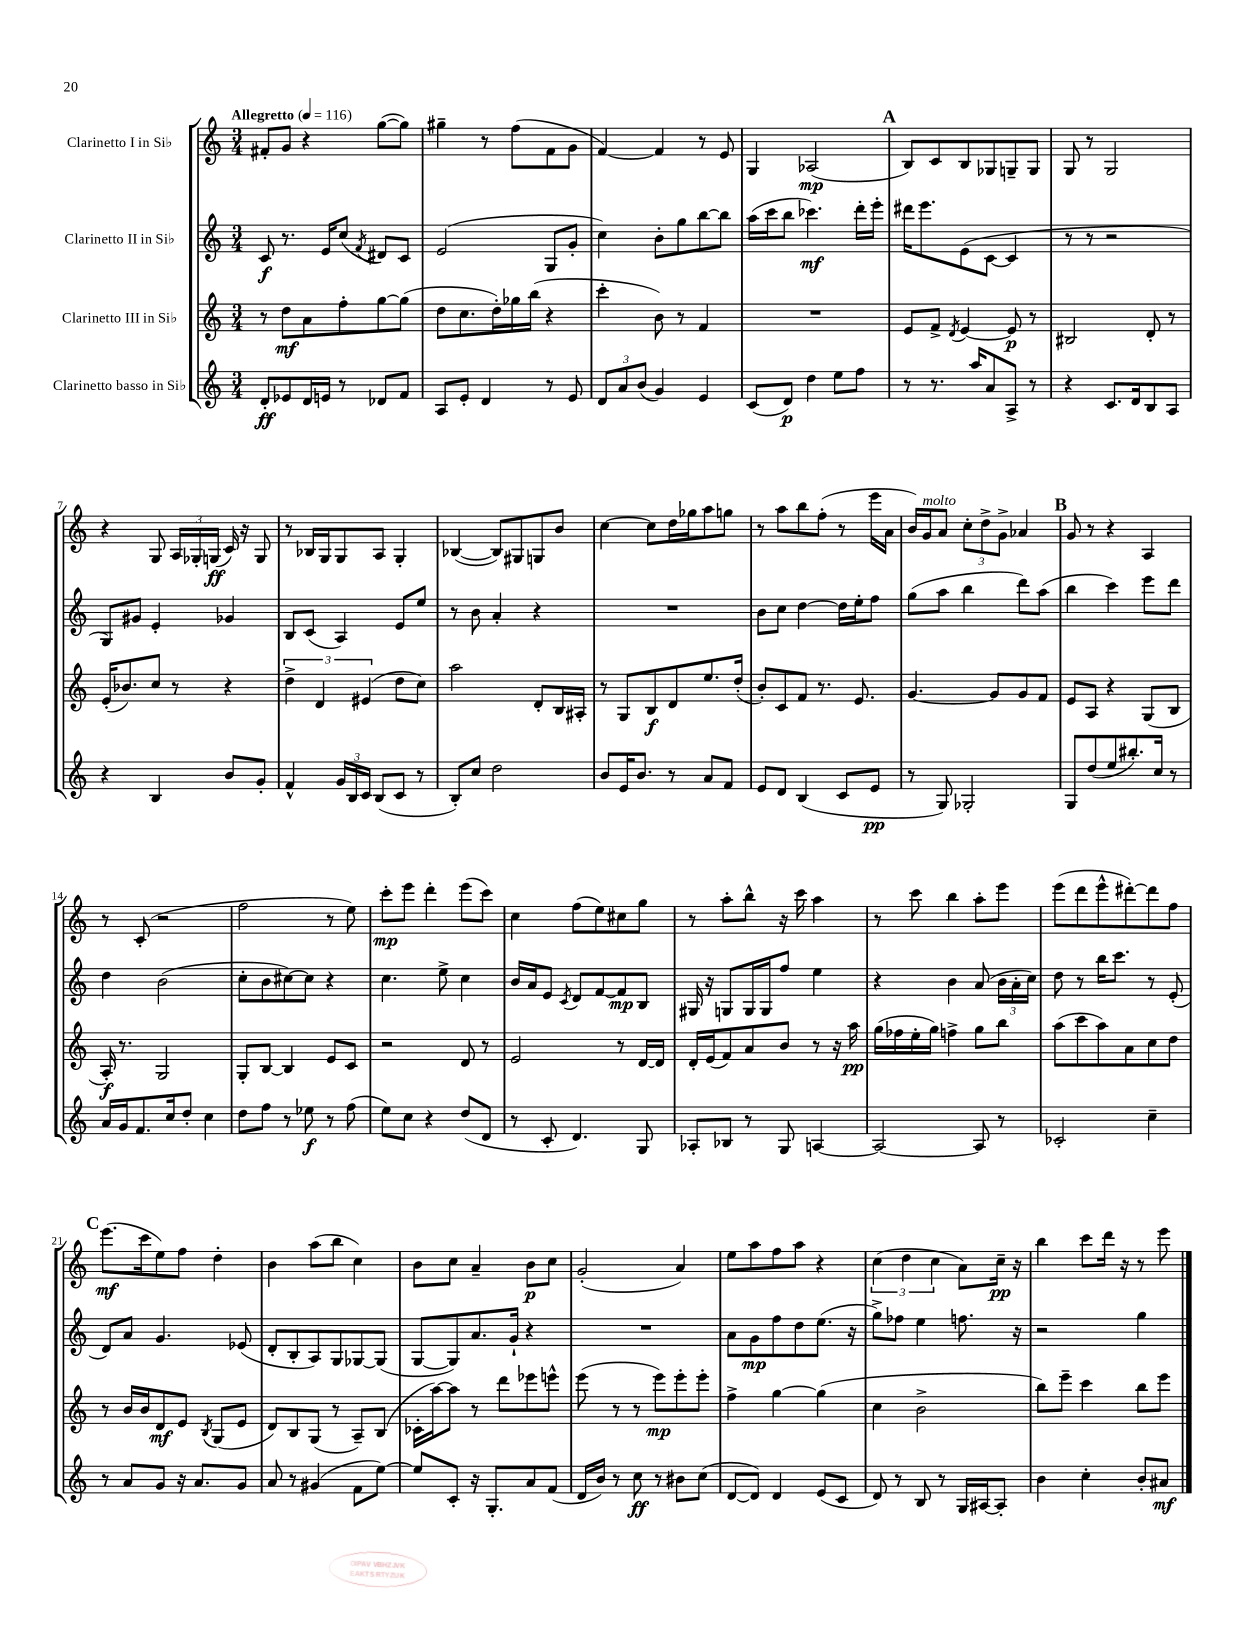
<<
\new StaffGroup <<
\new Staff = "s0" \with { instrumentName = "Clarinetto I in Sib" } {
    \clef treble \key c \major \numericTimeSignature \time 3/4 \tempo "Allegretto" 4 = 116
    \autoBeamOff fis'8[-. g'8] r4 g''8[~( g''8]) |
    gis''4-- r8 f''8[( f'8 g'8] |
    f'4~) f'4 r8 e'8 |
    g4 aes2\mp( |
    \mark \markup { \bold "A" } b8[) c'8 b8 ges8 g8-- g8] |
    g8 r8 g2 |
    r4 g8 \tuplet 3/2 { a16[ ges16-. g16]\ff( } c'16) r16 g8 |
    r8 bes16[ g16 g8 a8] g4-. |
    bes4~( bes8[) gis8 g8 b'8] |
    c''4~ c''8[ d''16 ges''16 a''8 g''8] |
    r8 a''8[ b''8 f''8]-.( r8 e'''16[ a'16] |
    b'16[) g'16^\markup { \italic "molto" } a'8] \tuplet 3/2 { c''8[-. d''8-> g'8]-> } aes'4 |
    \mark \markup { \bold "B" } g'8 r8 r4 a4 |
    r8 c'8-.( r2 |
    f''2 r8 e''8) |
    c'''8[-.\mp e'''8] d'''4-. e'''8[( c'''8]) |
    c''4 f''8[( e''8) cis''8 g''8] |
    r8 a''8[-. b''8]-^ r16 c'''16 a''4 |
    r8 c'''8 b''4 a''8[-. e'''8] |
    e'''8[( d'''8 e'''8-^ dis'''8~-.) dis'''8 f''8] |
    \mark \markup { \bold "C" } e'''8.[\mf( c'''16 e''8) f''8] d''4-. |
    b'4 a''8[( b''8] c''4) |
    b'8[ c''8] a'4-- b'8[\p c''8] |
    g'2-.( a'4) |
    e''8[ a''8 f''8 a''8] r4 |
    \tuplet 3/2 { c''4( d''4 c''4 } a'8[) c''16]--\pp r16 |
    b''4 c'''8[ d'''16] r16 r8 e'''8 \bar "|." |
}
\new Staff = "s1" \with { instrumentName = "Clarinetto II in Sib" } {
    \clef treble \key c \major \numericTimeSignature \time 3/4
    \autoBeamOff c'8\f r8. e'16[ c''8]( \acciaccatura { f'8 } dis'8[) c'8] |
    e'2( g8[ g'8]-. |
    c''4) b'8[-. g''8 b''8~ b''8] |
    a''16[( c'''16 b''8] ces'''4.\mf) d'''16[-. e'''16]-. |
    \mark \markup { \bold "A" } dis'''16[ e'''8. e'8( c'8]~ c'4 |
    r8 r8 r2 |
    g8[) gis'8] e'4-. ges'4 |
    b8[ c'8]( a4) e'8[ e''8] |
    r8 b'8 a'4-. r4 |
    R2. |
    b'8[ c''8] d''4~ d''16[ e''16-. f''8] |
    g''8[( a''8] b''4 d'''8[) a''8]( |
    \mark \markup { \bold "B" } b''4 c'''4) e'''8[ d'''8] |
    d''4 b'2( |
    c''8[-. b'8 cis''8~) cis''8] r4 |
    c''4. e''8-> c''4 |
    b'16[ a'16 e'8] \acciaccatura { c'8 } d'8[ f'8~ f'8\mp b8] |
    gis16 r16 g8[ g16 g16 f''8] e''4 |
    r4 b'4 a'8( \tuplet 3/2 { b'16[ a'16-. c''16]) } |
    d''8 r8 b''16[ c'''8.] r8 e'8-.( |
    \mark \markup { \bold "C" } d'8[) a'8] g'4. ees'8( |
    d'8[-. b8-. a8) g8 ges8~ ges8]( |
    g8[~ g8) a'8. g'16]-! r4 |
    R2. |
    a'8[ g'8\mp f''8 d''8 e''8.]( r16 |
    g''8[->) fes''8] e''4 f''8. r16 |
    r2 g''4 \bar "|." |
}
\new Staff = "s2" \with { instrumentName = "Clarinetto III in Sib" } {
    \clef treble \key c \major \numericTimeSignature \time 3/4
    \autoBeamOff r8 d''8[\mf a'8 f''8-. g''8~ g''8]( |
    d''8[ c''8. d''16-.) ges''16 b''16]( r4 |
    c'''4-. b'8) r8 f'4 |
    R2. |
    \mark \markup { \bold "A" } e'8[ f'8]-> \acciaccatura { d'8 } e'4~ e'8\p r8 |
    bis2 d'8-. r8 |
    e'16[-.( bes'8.) c''8] r8 r4 |
    \tuplet 3/2 { d''4-> d'4 eis'4( } d''8[ c''8]) |
    a''2 d'8[-. b16 ais16]-. |
    r8 g8[ b8\f d'8 e''8. d''16]-.( |
    b'8[-.) c'8 f'8] r8. e'8. |
    g'4.~ g'8[ g'8 f'8] |
    \mark \markup { \bold "B" } e'8[ a8] r4 g8[( b8] |
    a16-.\f) r8. g2 |
    g8[-. b8]~ b4 e'8[ c'8] |
    r2 d'8 r8 |
    e'2 r8 d'16[~ d'16] |
    d'16[-. e'16( f'8) a'8 b'8] r8 r16 a''16\pp |
    g''16[( fes''16 e''16-. g''16]) f''4-> g''8[ b''8] |
    a''8[( c'''8 a''8) a'8 c''8 d''8] |
    \mark \markup { \bold "C" } r8 b'16[ b'16 d'8\mf e'8] \acciaccatura { b8 } g8[( e'8] |
    d'8[) b8 g8]( r8 a8[--) b8]( |
    ces'16[-. a''16~) a''8] r8 d'''8[ ees'''8 e'''8]-^ |
    e'''8( r8 r8 e'''8[\mp) e'''8-. e'''8]-. |
    f''4-> g''4~ g''4( |
    c''4 b'2-> |
    b''8[) e'''8]-- c'''4 b''8[ e'''8] \bar "|." |
}
\new Staff = "s3" \with { instrumentName = "Clarinetto basso in Sib" } {
    \clef treble \key c \major \numericTimeSignature \time 3/4
    \autoBeamOff d'8[-.\ff ees'8 d'16 e'16] r8 des'8[ f'8] |
    a8[ e'8]-. d'4 r8 e'8 |
    \tuplet 3/2 { d'8[ a'8 b'8]( } g'4) e'4 |
    c'8[( d'8]\p) d''4 e''8[ f''8] |
    \mark \markup { \bold "A" } r8 r8. a''16[ a'8 a8]-> r8 |
    r4 c'8.[ d'16 b8 a8] |
    r4 b4 b'8[ g'8]-. |
    f'4-^ \tuplet 3/2 { g'16[ b16 c'16] } b8[( c'8] r8 |
    b8[-.) c''8] d''2 |
    b'8[ e'16 b'8.] r8 a'8[ f'8] |
    e'8[ d'8] b4( c'8[ e'8]\pp |
    r8 g8) ges2-. |
    \mark \markup { \bold "B" } g8[ d''8( e''8 bis''8.-.) c''16] r8 |
    a'16[ g'16 f'8. c''16 d''8]-. c''4 |
    d''8[ f''8] r8 ees''8\f r8 f''8( |
    e''8[) c''8] r4 d''8[( d'8] |
    r8 c'8-. d'4.) g8 |
    aes8[-. bes8] r8 g8 a4~ |
    a2~ a8 r8 |
    ces'2-. c''4-- |
    \mark \markup { \bold "C" } r8 a'8[ g'8] r16 a'8.[ g'8] |
    a'8 r8 gis'4( f'8[ e''8]~) |
    e''8[ c'8]-. r16 g8.[-. a'8 f'8]( |
    d'16[ b'16]) r8 c''8\ff r8 bis'8[ c''8]( |
    d'8[~ d'8]) d'4 e'8[( c'8] |
    d'8) r8 b8 r8 g16[ ais16~ ais8]-. |
    b'4 c''4-. b'8[-. ais'8]\mf \bar "|." |
}
>>
>>
